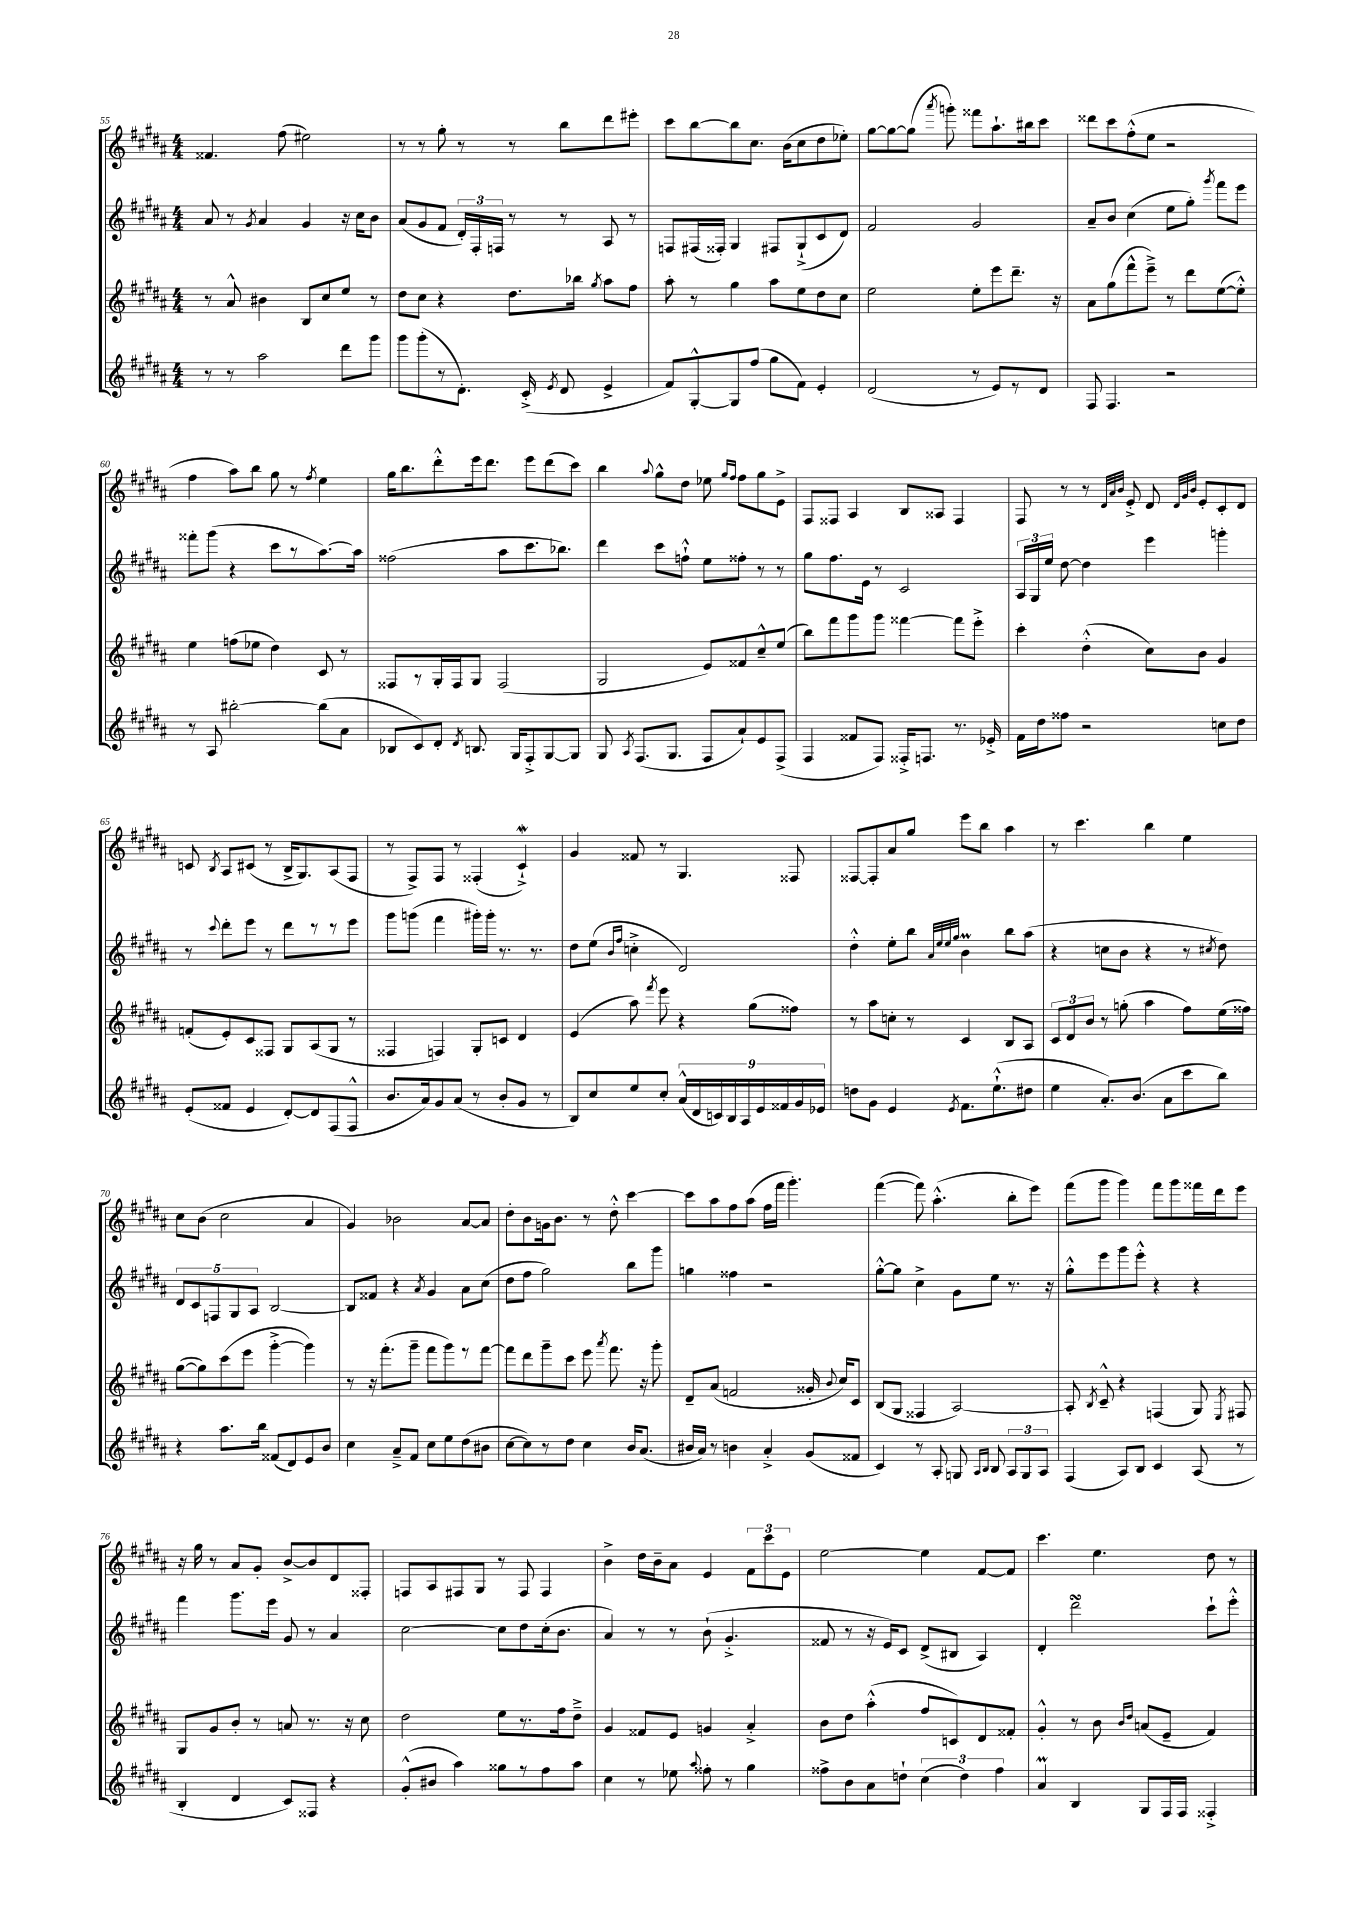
<<
\new StaffGroup <<
\new Staff = "s0" {
    \clef treble \key b \major \numericTimeSignature \time 4/4
    \autoBeamOff fisis'4. fis''8( eis''2) |
    r8 r8 gis''8-. r8 r8 b''8[ dis'''8 eis'''8]-. |
    cis'''8[ b''8~ b''8 cis''8.] b'16[( cis''8 dis''8 ees''8]-.) |
    gis''8[~ gis''8~ gis''8]( \acciaccatura { ais'''8 } g'''8-.) fisis'''8[ ais''8.-! bis''16 cis'''8] |
    disis'''8[ cis'''8 fis''8-.-^( e''8] r2 |
    fis''4 ais''8[) b''8] gis''8 r8 \acciaccatura { fis''8 } e''4 |
    gis''16[ b''8. dis'''8-.-^ e'''16 dis'''8.] e'''8[ dis'''8( cis'''8]) |
    b''4 \appoggiatura { ais''8 } gis''8[-^ dis''8] ees''8 \grace { gis''16[ fis''16] } fis''8[ gis''8 e'8]-> |
    fis8[ fisis8] ais4 b8[ aisis8] fisis4 |
    fis8 r8 r8 \grace { dis'32[ ais'32 b'32] } e'8-.-> dis'8 \grace { dis'32[ gis'32 b'32] } e'8[-. cis'8-. dis'8] |
    c'8 \acciaccatura { b8 } ais8[ cis'8]( r8 b16[-> gis8.) ais8( fis8] |
    r8 fis8[->) fis8] r8 fisis4-.( cis'4-!->\mordent) |
    gis'4 fisis'8 r8 gis4. fisis8 |
    fisis8[~ fisis8-. ais'8 gis''8] e'''8[ b''8] ais''4 |
    r8 cis'''4. b''4 e''4 |
    cis''8[ b'8]( cis''2 ais'4 |
    gis'4) bes'2 ais'8[~ ais'8] |
    dis''8[-. b'8 g'16 b'8.] r8 dis''8-.-^ cis'''4~ |
    cis'''8[ ais''8 fis''8 ais''8]( fis''16[ fis'''16] gis'''4.-.) |
    fis'''4~( fis'''8) ais''4.-.-^( b''8[-. e'''8]) |
    fis'''8[( gis'''8] gis'''4) fis'''8[ gis'''8 fisis'''16 dis'''16 e'''8] |
    r16 gis''16 r8 ais'8[ gis'8]-. b'8[~-> b'8 dis'8 fisis8]-. |
    f8[ ais8 fis8 gis8] r8 fis8 fis4 |
    b'4-> dis''16[ b'16-- ais'8] e'4 \tuplet 3/2 { fis'8[ cis'''8 e'8] } |
    e''2~ e''4 fis'8[~ fis'8] |
    cis'''4. e''4. dis''8 r8 \bar "|." |
}
\new Staff = "s1" {
    \clef treble \key b \major \numericTimeSignature \time 4/4
    \autoBeamOff ais'8 r8 \acciaccatura { gis'8 } ais'4 gis'4 r16 cis''16[ b'8] |
    ais'8[( gis'8 fis'8] \tuplet 3/2 { dis'16[-.) fis16-. f16] } r8 r8 ais8 r8 |
    f8[ fis16( fisis16]-.) gis4 fis8[ gis8-!->( cis'8 dis'8]) |
    fis'2 gis'2 |
    ais'8[-- b'8] cis''4( e''8[ gis''8]-.) \acciaccatura { gis'''8 } fis'''8[ e'''8] |
    fisis'''8[-. gis'''8]( r4 cis'''8[ r8 ais''8.~) ais''16] |
    fisis''2( ais''8[ cis'''8. bes''8.]) |
    dis'''4 cis'''8[ f''8]-!-^ e''8[ fisis''8]-. r8 r8 |
    gis''8[ fis''8. e'16] r8 cis'2 |
    \tuplet 3/2 { ais16[ gis16 e''16] } dis''8~ dis''4 e'''4 g'''4-. |
    r8 \appoggiatura { cis'''8 } dis'''8[-. e'''8] r8 dis'''8[ r8 r8 e'''8] |
    gis'''8[ g'''8]( fis'''4 gis'''16[-.) gis'''16]-. r8. r8. |
    dis''8[ e''8]( \grace { b'16[ fis''16] } c''4-.-> dis'2) |
    dis''4-.-^ e''8[-. b''8] \grace { ais'32[ e''32 e''32 gis''32] } b'4\prall b''8[ ais''8]( |
    r4 c''8[ b'8] r4 r8 \acciaccatura { cis''8 } dis''8) |
    \tuplet 5/4 { dis'8[ cis'8 f8 gis8 ais8] } b2~ |
    b8[ fisis'8] r4 \acciaccatura { ais'8 } gis'4 ais'8[ cis''8]( |
    dis''8[ fis''8] gis''2) b''8[ gis'''8] |
    g''4 fisis''4 r2 |
    gis''8[~-.-^ gis''8] cis''4-> gis'8[ e''8] r8. r16 |
    gis''8[-.-^ e'''8 gis'''8 e'''8]-.-^ r4 r4 |
    fis'''4 gis'''8.[ e'''16] gis'8 r8 ais'4 |
    cis''2~ cis''8[ dis''8 cis''16-.( b'8.] |
    ais'4) r8 r8 b'8-!( gis'4.-.-> |
    fisis'8 r8 r16 e'16[) cis'8] dis'8[->( bis8] ais4) |
    dis'4-. dis'''2\turn cis'''8[-! e'''8]-.-^ \bar "|." |
}
\new Staff = "s2" {
    \clef treble \key b \major \numericTimeSignature \time 4/4
    \autoBeamOff r8 ais'8-^ bis'4 b8[ cis''8 e''8] r8 |
    dis''8[ cis''8] r4 dis''8.[ bes''16] \acciaccatura { gis''8 } ais''8[ fis''8] |
    ais''8-. r8 gis''4 ais''8[ e''8 dis''8 cis''8] |
    e''2 e''8[-. e'''8 dis'''8.]-- r16 |
    ais'8[ gis''8( fis'''8-^ e'''8]--->) r8 dis'''8[ e''8~( e''8]-.-^) |
    e''4 f''8[( ees''8] dis''4) cis'8 r8 |
    fisis8[ r8 gis16-. fisis16 gis8] fisis2( |
    gis2 e'8[) fisis'8 cis''8---^ e''8]( |
    b''8[) fis'''8 gis'''8 gis'''8] fisis'''4~ fisis'''8[ e'''8]-.-> |
    cis'''4-. dis''4-.-^( cis''8[) b'8] gis'4 |
    f'8[-.( e'8-.) cis'8 fisis8] gis8[ ais8( gis8] r8 |
    fisis4 f4) gis8[-. c'8] dis'4 |
    e'4( ais''8) \acciaccatura { fis'''8 } e'''8 r4 gis''8[( fisis''8]) |
    r8 ais''8[ c''8]-. r8 cis'4 b8[ ais8] |
    \tuplet 3/2 { cis'8[ dis'8 b'8] } r8 g''8-.( ais''4 fis''8[) e''16( fisis''16]) |
    gis''8[~( gis''8) cis'''8( e'''8] gis'''4~-.-> gis'''4) |
    r8 r16 fis'''8.[-.( gis'''8]-- fis'''8[ gis'''8) r8 fis'''8]~ |
    fis'''8[ dis'''8 gis'''8-- cis'''8] e'''8 \acciaccatura { ais'''8 } fis'''8. r16 gis'''8-. |
    dis'8[-- ais'8]( f'2 gisis'16-. \appoggiatura { b'8 } cis''16[) cis'8] |
    b8[( gis8] fisis4 ais2~) |
    ais8-. \acciaccatura { b8 } cis'8---^ r4 f4( gis8) \acciaccatura { e8 } fis8 |
    gis8[ gis'8 b'8]-. r8 a'8 r8. r16 cis''8 |
    dis''2 e''8[ r8. fis''16 dis''8]---> |
    gis'4 fisis'8[ e'8] g'4 ais'4-.-> |
    b'8[ dis''8] ais''4-.-^( fis''8[ c'8) dis'8 fisis'8]-. |
    gis'4-.-^ r8 b'8 \grace { b'16[ dis''16] } a'8[( e'8]-- fis'4) \bar "|." |
}
\new Staff = "s3" {
    \clef treble \key b \major \numericTimeSignature \time 4/4
    \autoBeamOff r8 r8 ais''2 dis'''8[ gis'''8] |
    gis'''8[ gis'''8-.( r8 dis'8.]-.) cis'16-.->( \acciaccatura { e'8 } dis'8 e'4-> |
    fis'8[) gis8~-.-^ gis8 fis''8]( gis''8[ fis'8]) e'4-. |
    dis'2( r8 e'8[) r8 dis'8] |
    fis8 fis4. r2 |
    r8 ais8 bis''2~-. bis''8[( ais'8] |
    bes8[ cis'8) dis'8]-. \acciaccatura { dis'8 } b8. gis16[ fis8-.-> gis8~ gis8] |
    gis8 \acciaccatura { ais8 } fis8.[( gis8.] fis8[ ais'8-!) e'8 fis8]->( |
    fis4 fisis'8[ fis8]) fisis16[-.-> f8.] r8. ees'16-.-> |
    fis'16[ dis''16 fisis''8] r2 c''8[ dis''8] |
    e'8[-.( fisis'8] e'4 dis'8[~-.) dis'8 fis8( fis8]-^ |
    b'8.[ ais'16) gis'8 ais'8]( r8 b'8[-. gis'8] r8 |
    b8[) cis''8 e''8 cis''8]-. \tuplet 9/8 { ais'16[-^( dis'16 c'16) b16 ais16 e'16 fisis'16 gis'16 ees'16] } |
    d''8[ gis'8] e'4 \acciaccatura { e'8 } fis'8.[ e''8.-!-^( dis''8] |
    e''4 ais'8.[-.) b'8.]( ais'8[ cis'''8 b''8]) |
    r4 ais''8.[ b''16] fisis'8[( dis'8) e'8 b'8] |
    cis''4 ais'8[---> fis'8] cis''8[ e''8 dis''8( bis'8] |
    cis''8[~ cis''8) r8 dis''8] cis''4 b'16[ ais'8.]( |
    bis'16[ ais'16]) r8 b'4 ais'4-.-> gis'8[( fisis'8] |
    cis'4) r8 ais8-. g8 \grace { ais16[ b16] } b8 \tuplet 3/2 { ais8[ g8 ais8] } |
    fis4( ais8[) b8] cis'4 ais8( r8 |
    b4-. dis'4 cis'8[) fisis8] r4 |
    gis'8[-.-^( bis'8] ais''4) gisis''8[ r8 fis''8 ais''8] |
    cis''4 r8 ees''8 \appoggiatura { ais''8 } fisis''8-. r8 gis''4 |
    fisis''8[-> b'8 ais'8 d''8]-! \tuplet 3/2 { cis''4( d''4) fisis''4 } |
    ais'4\prall b4 gis8[ fis16 fis16] fisis4-.-> \bar "|." |
}
>>
>>
\layout { \context { \Score currentBarNumber = #55 } }
